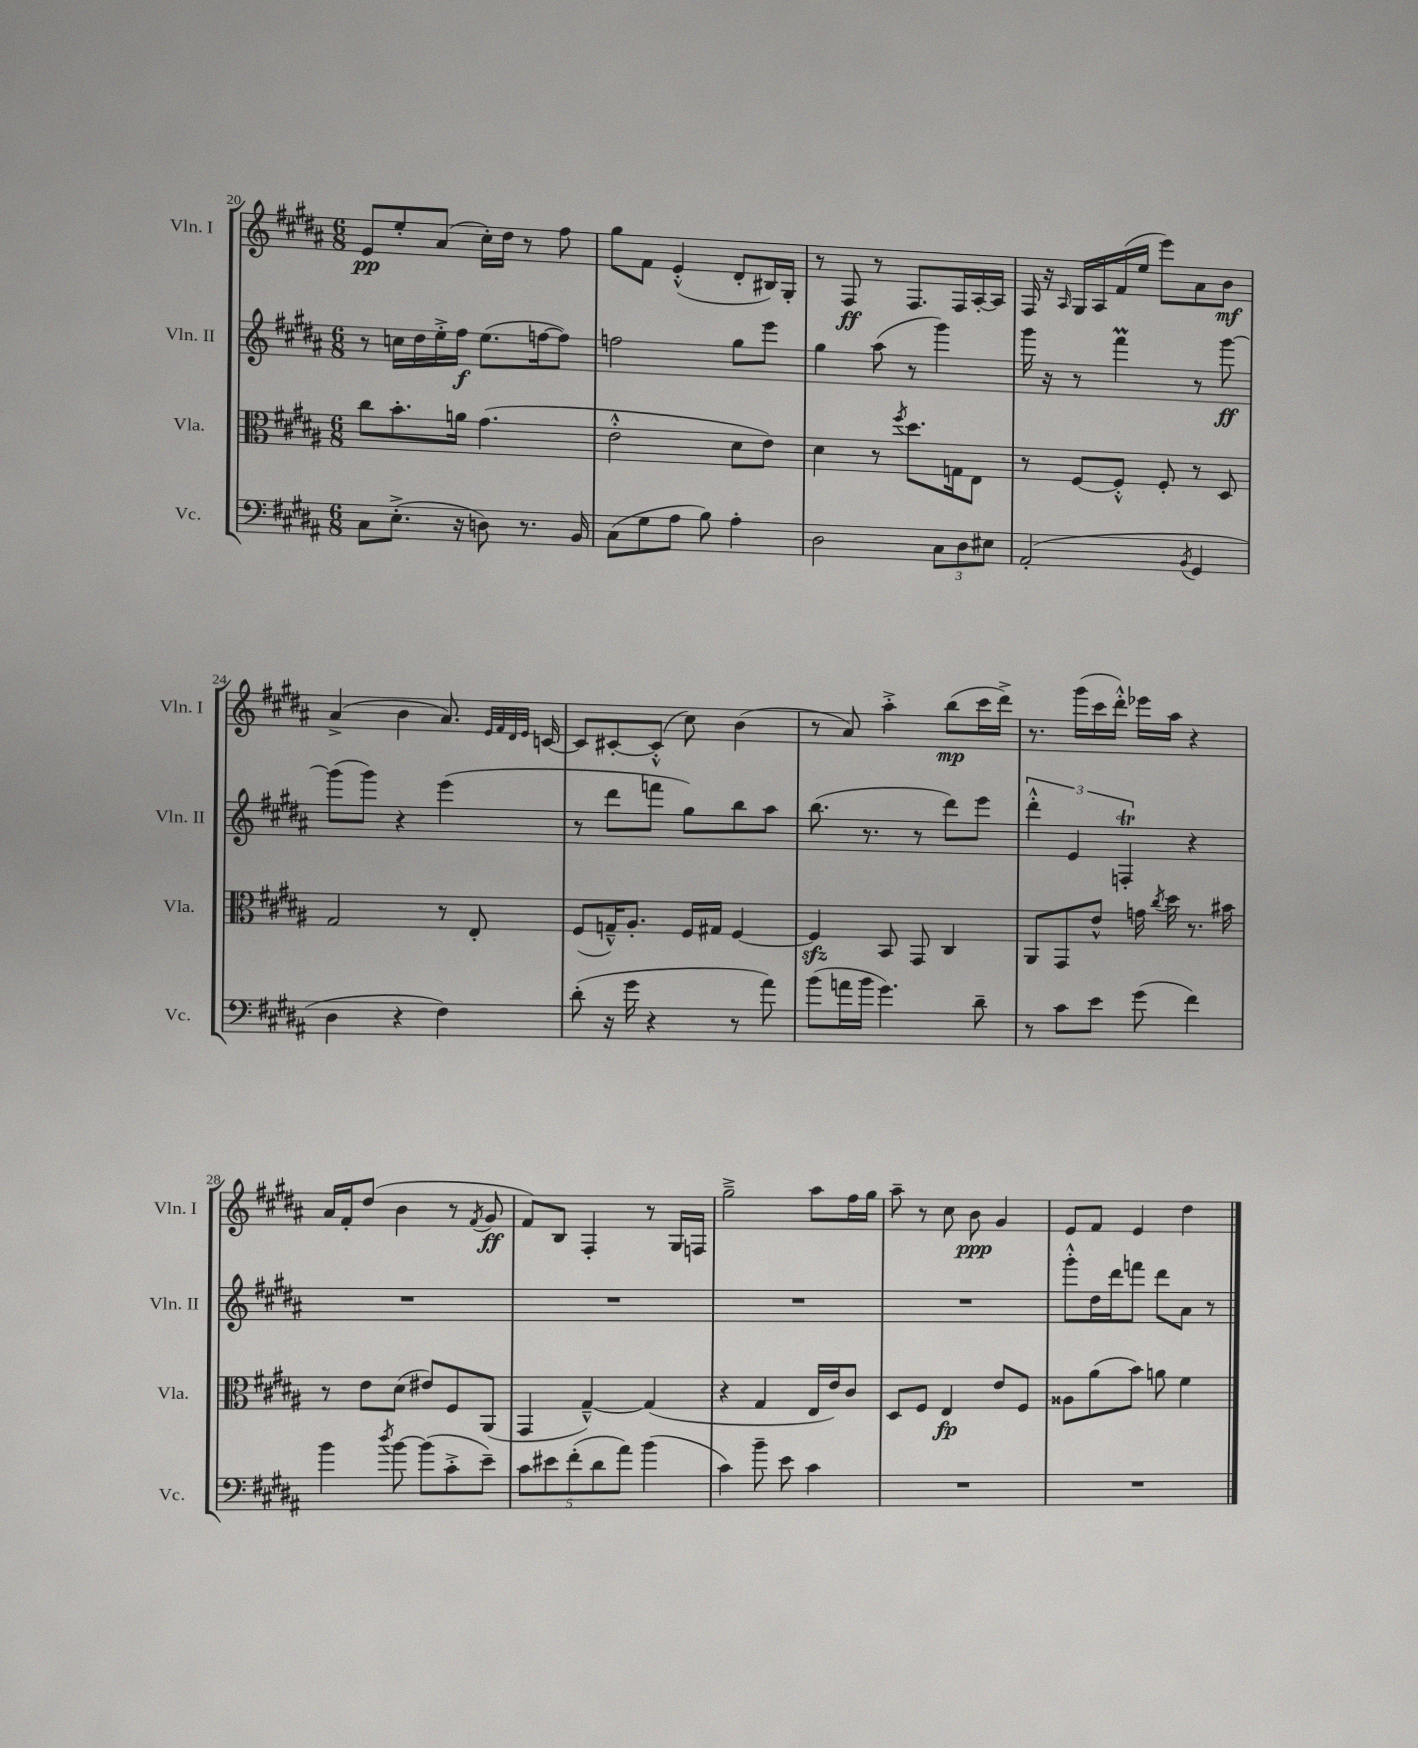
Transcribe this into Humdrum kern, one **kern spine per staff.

**kern	**kern	**kern	**kern
*staff4	*staff3	*staff2	*staff1
*clefF4	*clefC3	*clefG2	*clefG2
*k[f#c#g#d#a#]	*k[f#c#g#d#a#]	*k[f#c#g#d#a#]	*k[f#c#g#d#a#]
*M6/8	*M6/8	*M6/8	*M6/8
8C#\L	8cc#\L	8r	8e/L
(8.E'^\J	8.b'\	16cc\LL	8ee'/
.	.	16dd#\	.
.	.	16ee'^\	(8a#/J
16r	16a\Jk	16ff#\JJ	.
8D\)	(4.g#\	(8.ee\L	16cc#'\LL)
.	.	.	16dd#\JJ
8.r	.	.	8r
.	.	[16ff\k	.
.	.	8ff\]J)	8ff#\
16BB/	.	.	.
=	=	=	=
(8C#\L	2e'^^\	2ff\	8gg#\L
8G#\	.	.	8f#\J
8A#\J	.	.	(4e'^^/
8B\)	.	.	.
4A#'\	8d#\L	8gg#\L	8d#'/L
.	8e\J)	8eee\J	16B#/L)
.	.	.	16G#'/JJ
=	=	=	=
2D#\	4d#\	4gg#\	8r
.	.	.	8F#/
.	8r	(8aa#\	8r
.	8qff#/	.	.
.	8.dd#\L	8r	8.F#/L
12C#\L	.	4ggg#\)	.
.	16G\k	.	16F#/L
12D#\	.	.	.
.	8E\J	.	[16A#'/
12E#\J	.	.	.
.	.	.	16A#/]JJ
=	=	=	=
(2AA#'/	8r	16ggg#\	16F#/
.	.	16r	16r
.	.	.	16qqA#/
.	[8F#/L	8r	16G#/LL
.	.	.	16A#/
.	8F#'^^/]J	4fff#\	(16f#/
.	.	.	16ee/JJ
.	8F#'/	.	8eee\L)
8qBB/	.	.	.
4GG#/	8r	8r	8a#\
.	8D#/	[8ggg#\	8b\J
=	=	=	=
4D#\	2G#/	(8ggg#\]L	(4a#^/
.	.	8ggg#\J)	.
4r	.	4r	4b\
4F#\)	8r	(4eee\	8.a#/)
.	8E'/	.	.
.	.	.	32qqe/LLL
.	.	.	32qqf#/
.	.	.	32qqd#/
.	.	.	32qqe/JJJ
.	.	.	[16c/
=	=	=	=
(8d#'\	(8F#/L	8r	8c/]L
16r	16G~^^/K)	8ddd#\L	[8c#'/
16g#\	8.A#'/J	.	.
4r	.	8fff\J	(8c#'^^/]J
.	16F#/LL	8gg#\L)	8cc#\)
.	16G#/JJ	.	.
8r	[4F#/	8bb\	(4b\
8a#\)	.	8aa#\J	.
=	=	=	=
(8b\L	4F#/]	(8.bb\	8r
16a\L	.	.	8a#/)
16b\JJ	.	8.r	.
4.g#\)	8BB/	.	4aa#'^\
.	8GG#/	8r	.
.	4C#/	8ddd#\L)	(8bb\L
8d#~\	.	8eee\J	16ccc#\L
.	.	.	16ddd#^\JJ)
=	=	=	=
8r	8AA#/L	6ddd#'^^\	8.r
8c#\L	8GG#/	.	.
.	.	6e/	.
.	.	.	(16ggg#\LL
8e\J	8e^^/J	.	16ccc#\
.	.	.	16ddd#'^^\JJ)
.	.	6F'/	.
(8g#\	16g\	.	16eee-\LL
.	8qcc#/	.	.
.	16dd#\	.	16aa#\JJ
4f#\)	8.r	4r	4r
.	16b#\	.	.
=	=	=	=
4b\	8r	2.r	16a#/LL
.	.	.	16f#'/J
.	8e\L	.	(8dd#/J
8qdd#/	.	.	.
[8b\	(8d#\J	.	4b\
(8b\]L	8e#/L)	.	.
8c#'^\	8F#/	.	8r
.	.	.	8qf#/
8e~\J)	(8AA#/J	.	8g#/
=	=	=	=
10c#\L	4GG#/	2.r	8f#/L)
10e#\	.	.	.
.	.	.	8B/J
(10f#'\	.	.	.
.	[4G#~^^/)	.	4F#'/
10d#\	.	.	.
10a#\J)	.	.	.
(4b\	(4G#/]	.	8r
.	.	.	16G#/LL
.	.	.	16F/JJ
=	=	=	=
4c#\)	4r	2.r	2gg#~^\
8b~\	4G#/	.	.
8e\	.	.	.
4c#\	16E/LL	.	8aa#\L
.	16e/J)	.	.
.	8c#/J	.	16ff#\L
.	.	.	16gg#\JJ
=	=	=	=
2.r	8D#/L	2.r	8aa#~\
.	8F#/J	.	8r
.	4E/	.	8cc#\
.	.	.	8b\
.	8e/L	.	4g#/
.	8F#/J	.	.
=	=	=	=
2.r	8A##\L	8ggg#'^^\L	8e/L
.	(8a#\	16dd#\L	8f#/J
.	.	16ddd#\J	.
.	8b\J)	8fff\J	4e/
.	8a\	8ddd#\L	.
.	4f#\	8a#\J	4dd#\
.	.	8r	.
==	==	==	==
*-	*-	*-	*-
